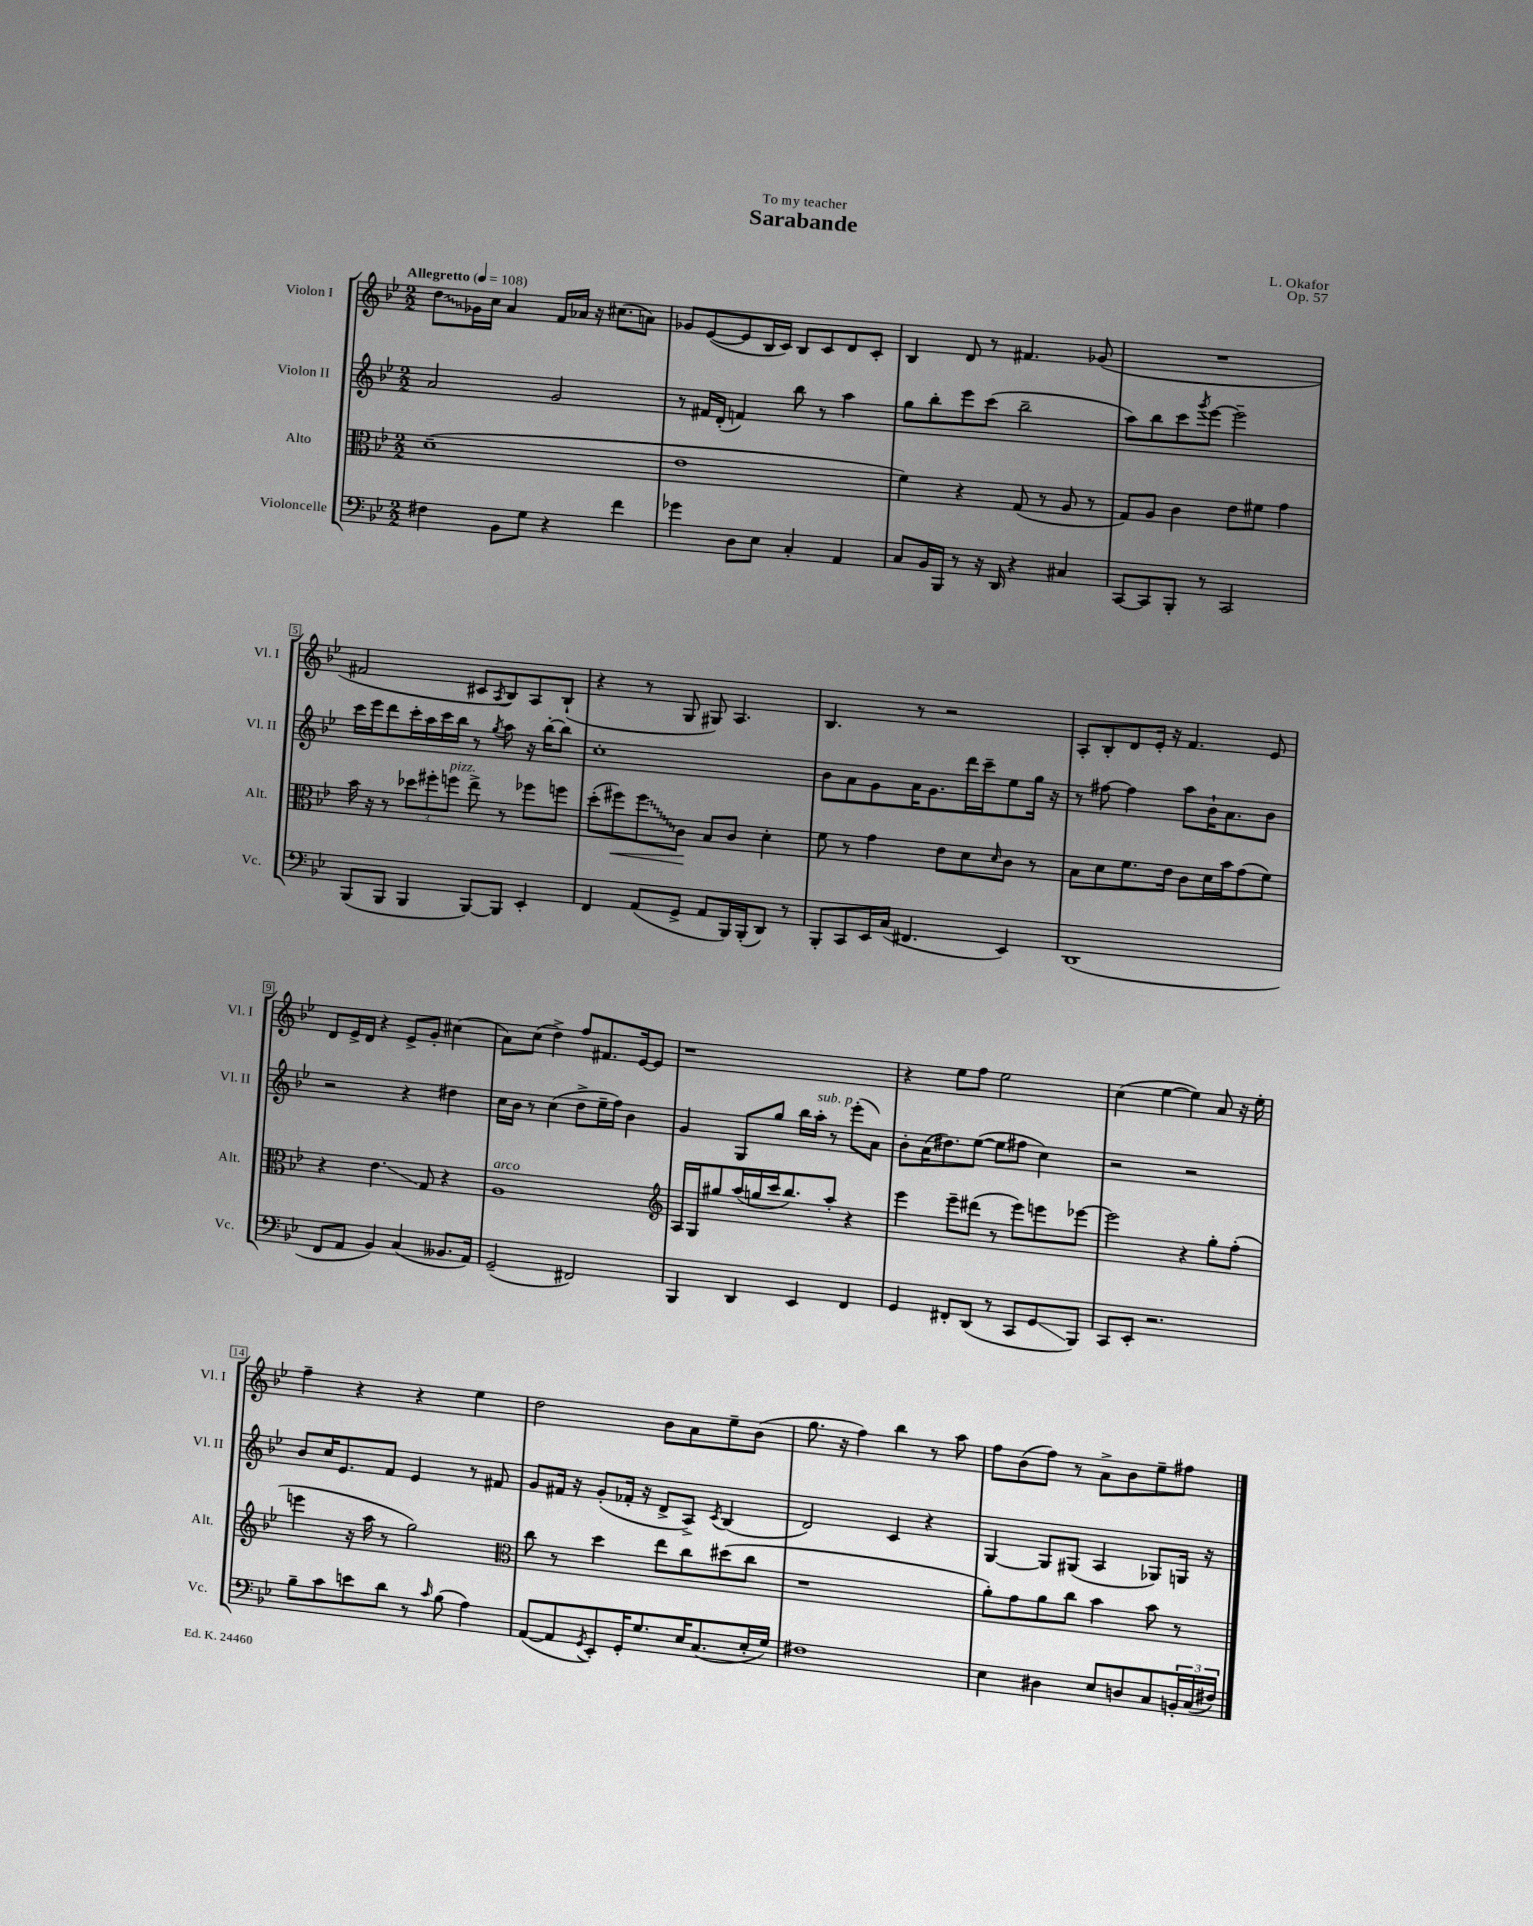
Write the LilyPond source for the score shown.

\header { title = "Sarabande" composer = "L. Okafor" dedication = "To my teacher" opus = "Op. 57" }
<<
\new StaffGroup <<
\new Staff = "s0" \with { instrumentName = "Violon I" shortInstrumentName = "Vl. I" } {
    \clef treble \key bes \major \numericTimeSignature \time 2/2 \tempo "Allegretto" 4 = 108
    \once \override Glissando.style = #'zigzag d''8\glissando ges'16 c''16 a'4 f'16 aes'16 r16 cis''8.( a'8) |
    ges'8 ees'8~( ees'8 bes16 c'16) bes8 c'8 d'8 c'8-. |
    bes4 d'8 r8 fis'4. ges'8( |
    R1 |
    fis'2 cis'8 \acciaccatura { a8 } bes8) a8 bes8-!( |
    r4 r8 g8 gis8) a4. |
    bes4. r8 r2 |
    a8-. bes8-. d'8 ees'16-. r16 f'4. ees'8 |
    d'8 ees'16-> d'16 r4 ees'8-> g'8-. cis''4( |
    a'8) c''8( d''4->) f''8 fis'8. ees'16~ ees'8 |
    r1 |
    r4 ees''8 f''8 ees''2 |
    c''4( ees''4~ ees''4) a'8 r16 ees''16-. |
    f''4-- r4 r4 ees''4 |
    d''2 bes'8 a'8 ees''8-- bes'8( |
    g''8. r16 f''4) bes''4 r8 a''8 |
    f''8 bes'8( f''8) r8 a'8-> bes'8 ees''8-- fis''8 \bar "|." |
}
\new Staff = "s1" \with { instrumentName = "Violon II" shortInstrumentName = "Vl. II" } {
    \clef treble \key bes \major \numericTimeSignature \time 2/2
    a'2 g'2 |
    r8 fis'16 d'16-.( f'4) bes''8 r8 a''4 |
    g''8 bes''8-. ees'''8 c'''8( bes''2-- |
    a''8) bes''8 c'''8 \acciaccatura { g'''8 } ees'''8~ ees'''2-- |
    c'''16 ees'''16 d'''8 c'''16-. a''16 c'''16 bes''16 r8 \acciaccatura { g''8 } a''8 r16 bes''16~-. bes''8 |
    c''1-. |
    bes'8 a'8 g'8 a'16 g'8. d'''16 c'''16-- ees''8 g''16 r16 |
    r8 fis''8~ fis''4 a''8 bes'16-! a'8. bes'8 |
    r2 r4 dis''4 |
    c''16 bes'16 r8 c''4( d''8-> ees''16-- f''16) bes'4 |
    g'4 g8 g''8 bes''16 a''16-.^\markup { \italic "sub. p" } r8 ees'''8-.( a'8) |
    bes'8-. a'16( dis''8.) ees''8~( ees''8 fis''8 c''4) |
    r2 r2 |
    bes'8 c''16 ees'8. f'8 ees'4 r8 fis'8 |
    g'8 fis'16 r16 g'8-.( fes'16-. r16 d'8-> a8->) \acciaccatura { c'8 } bes4( |
    d'2) c'4 r4 |
    g4~ g8 gis8( a4 ges8) g16 r16 \bar "|." |
}
\new Staff = "s2" \with { instrumentName = "Alto" shortInstrumentName = "Alt." } {
    \clef alto \key bes \major \numericTimeSignature \time 2/2
    d'1--( |
    ees'1 |
    f'4) r4 g8( r8 a8 r8 |
    g8) a8 c'4 ees'8 fis'8 g'4 |
    bes'16 r16 r8 \tuplet 3/2 { des''8 fis''8-. f''8^\markup { \italic "pizz." } } ees''8-> r8 fes''8 f''8 |
    d''8-.( fis''8\<) \once \override Glissando.style = #'zigzag fis''8\glissando c'8\! bes8 c'8 d'4-. |
    f'8 r8 g'4 ees'8 d'8 \grace { d'16 } c'8 r8 |
    bes8 d'8 f'8. ees'16 c'8 d'16 bes'16 g'8( f'8) |
    r4 ees'4.\glissando g8 r4 |
    a1^\markup { \italic "arco" } |
    \clef treble a16 g16 gis''8 a''16( g''16 c'''16 bes''8.) a''8-. r4 |
    ees'''4 ees'''8-- dis'''8( r8 ees'''8) e'''8 ees'''8~ |
    ees'''2 r4 g''8-. f''8-.( |
    e'''4 r16 a''16 r8 g''2) |
    \clef alto c''8 r8 d''4 ees''8 c''8 dis''8( c''8 |
    r1 |
    a'8-.) g'8 a'8 c''8 bes'4 bes'8 r8 \bar "|." |
}
\new Staff = "s3" \with { instrumentName = "Violoncelle" shortInstrumentName = "Vc." } {
    \clef bass \key bes \major \numericTimeSignature \time 2/2
    fis4 bes,8 g8 r4 f'4 |
    ges'4 d8 ees8 c4-. a,4 |
    c8 bes,16 bes,,16 r8 r16 d,16 r4 cis4 |
    c,8~ c,8 bes,,8-. r8 c,2 |
    bes,,8( bes,,8 bes,,4 bes,,8~) bes,,8 ees,4-. |
    f,4 a,8( g,8-> a,8 bes,,16) bes,,16-.( d,8) r8 |
    bes,,8-. c,8 ees,16 c16( fis,4. ees,4) |
    d,1( |
    f,8 a,8 bes,4) c4( beses,8. a,16) |
    g,2--( fis,2) |
    bes,,4 d,4 ees,4 f,4 |
    g,4 fis,8-. d,8( r8 c,8 g,8\glissando bes,,8) |
    c,8 ees,8-. r2. |
    bes8-- c'8 e'8 d'8 r8 \grace { c'16 } bes8( a4) |
    a,8~( a,8 \acciaccatura { g,8 } ees,8-.) g,16-. g8. ees16 c8.( ees16-. g16) |
    fis1 |
    ees4 dis4 ees8 d8 c8 \tuplet 3/2 { b,16-. c16( fis16) } \bar "|." |
}
>>
>>
\layout { \context { \Score \override BarNumber.stencil = #(make-stencil-boxer 0.1 0.3 ly:text-interface::print) } }
